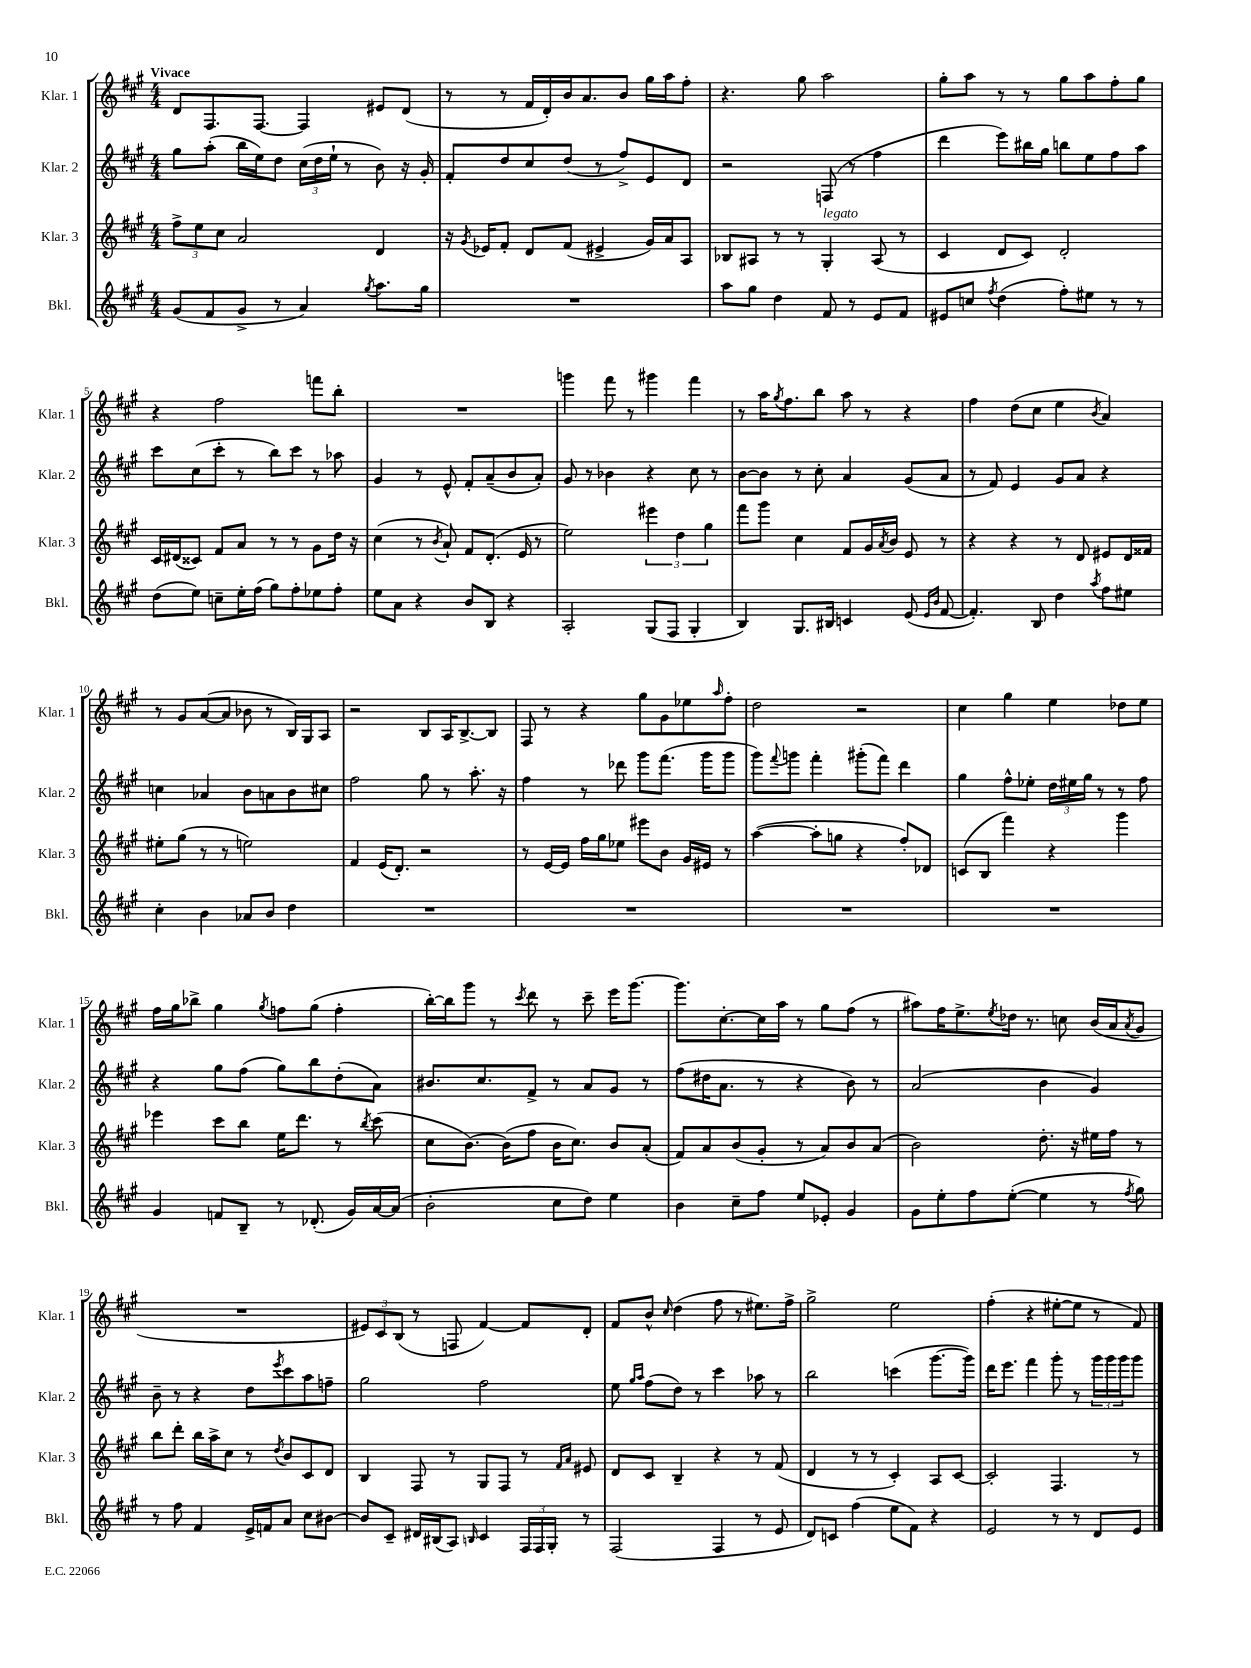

**kern	**kern	**kern	**kern
*part4	*part3	*part2	*part1
*staff4	*staff3	*staff2	*staff1
*I"Bkl.	*I"Klar. 3	*I"Klar. 2	*I"Klar. 1
*I'Bkl.	*I'Klar. 3	*I'Klar. 2	*I'Klar. 1
*clefG2	*clefG2	*clefG2	*clefG2
*k[f#c#g#]	*k[f#c#g#]	*k[f#c#g#]	*k[f#c#g#]
*M4/4	*M4/4	*M4/4	*M4/4
=1	=1	=1	=1
!	!	!	!LO:TX:a:B:t=Vivace
(8g#/L	12ff#^\L	8gg#\L	8d/L
.	12ee\	.	.
8f#/	.	(8aa'\J	8.F#/
.	12cc#\J	.	.
8g#^/J	2a/	16bb\LL	.
.	.	16ee\J)	[8.F#/J
8r	.	8dd\J	.
4a/)	.	(24cc#\LL	4F#/]
.	.	24dd\	.
.	.	24ee`\JJ	.
.	.	8r	.
8qgg#/	.	.	.
8.aa\L	4d/	8b\)	8e#X/L
.	.	16r	(8d/J
16gg#\Jk	.	16g#'/	.
=2	=2	=2	=2
1r	16r	8f#'/L	8r
.	8qg#/	.	.
.	16e-X/KL	.	.
.	8f#'/J	8dd/	8r
.	8d/L	8cc#/	16f#/LL
.	.	.	16d'/)
.	(8f#/J	(8dd/J	16b/J
.	.	.	8.a/
.	4e#X^/	8r	.
.	.	8ff#^/L)	8b/J
.	16g#/LL)	8e/	16gg#\LL
.	16a/J	.	16aa\J
.	8A/J	8d/J	8ff#'\J
=3	=3	=3	=3
8aa\L	8B-X/L	2r	4.r
8gg#\J	8A#X/J	.	.
4dd\	8r	.	.
.	8r	.	8gg#\
!	!LO:TX:a:i:t=legato	!	!
8f#/	4G#'/	(8Fn/	2aa\
8r	.	8r	.
8e/L	(8A#/	4ff#\	.
8f#/J	8r	.	.
=4	=4	=4	=4
8e#X/L	4c#/	4ddd\	8gg#'\L
8ccn/J	.	.	8aa\J
8qff#/	.	.	.
(4dd\	8d/L	8eee\L)	8r
.	8c#/J)	16bb#X\L	8r
.	.	16gg#\JJ	.
8ff#'\L)	2d'/	8bbn\L	8gg#\L
8ee#X\J	.	8ee\	8aa\
8r	.	8ff#\	8ff#'\
8r	.	8aa\J	8gg#\J
!!LO:LB:g=z
=5	=5	=5	=5
(8dd\L	16c#/LL	8ccc#\L	4r
.	(16d#X/J	.	.
8ee\J)	8c##X/J)	(8cc#\	.
8ccn~\L	8f#/L	8ccc#'\J	2ff#\
16ee'\L	8a/J	8r	.
(16ff#\JJ	.	.	.
8gg#\L)	8r	8bb\L)	.
8ff#'\	8r	8ccc#\J	.
8ee-X\	8g#\L	8r	8fffn\L
8ff#'\J	16dd\Jk	8aa-X\	8bb'\J
.	16r	.	.
=6	=6	=6	=6
8ee\L	(4cc#\	4g#/	1r
8a\J	.	.	.
4r	8r	8r	.
.	8qb/	.	.
.	8a`/)	8e^^/	.
8b/L	8f#/L	8f#'/L	.
8B/J	(8.d'/J	(8a~/	.
4r	.	8b/	.
.	16e/	.	.
.	8r	8a'/J)	.
=7	=7	=7	=7
2A'/	2ee\)	8g#/	4gggn\
.	.	8r	.
.	.	4b-X\	8fff#\
.	.	.	8r
(8G#/L	6eee#X\	4r	4ggg#X\
8F#/J	.	.	.
.	6dd\	.	.
4G#'/	.	8cc#\	4fff#\
.	6gg#\	.	.
.	.	8r	.
=8	=8	=8	=8
4B/)	8fff#\L	[8b\L	8r
.	8ggg#\J	8b\J]	16aa\KL
.	.	.	8qgg#/
.	.	.	8.ff#\
8.G#/L	4cc#\	8r	.
.	.	8cc#'\	8bb\J
16B#X/Jk	.	.	.
4cn/	8f#/L	4a/	8aa\
.	16g#/L	.	8r
.	8qa/	.	.
.	16b/JJ	.	.
(8e/	8e/	(8g#/L	4r
16qqe/LL	.	.	.
16qqb/JJ	.	.	.
[8f#/	8r	8a/J	.
=9	=9	=9	=9
4.f#'/])	4r	8r	4ff#\
.	.	8f#/)	.
.	4r	4e/	(8dd\L
8B/	.	.	8cc#\J
4dd\	8r	8g#/L	4ee\
.	8d/	8a/J	.
8qaa/	.	.	8qb/
8ff#\L	8e#X/L	4r	4a/)
8ee#X\J	16d/L	.	.
.	16f##X/JJ	.	.
!!LO:LB:g=z
=10	=10	=10	=10
4cc#'\	8ee#X'\L	4ccn\	8r
.	(8gg#\J	.	8g#/L
4b\	8r	4a-X/	([8a/
.	8r	.	8a/J]
8a-X/L	2een\)	8b\L	8b-X\
8b/J	.	8an\	8r
4dd\	.	8b\	16B/LL)
.	.	.	16G#/J
.	.	8cc#X\J	8A/J
=11	=11	=11	=11
1r	4f#/	2ff#\	2r
.	(16e/KL	.	.
.	8.d'/J)	.	.
.	2r	8gg#\	8B/L
.	.	8r	16A/K
.	.	.	[8.B^/
.	.	8.aa'\	.
.	.	.	8B/J]
.	.	16r	.
=12	=12	=12	=12
1r	8r	4ff#\	8F#/
.	[16e/LL	.	8r
.	16e/JJ]	.	.
.	16ff#\LL	8r	4r
.	16gg#\J	.	.
.	8ee-X\J	8ddd-X\	.
.	8eee#X\L	8ggg#\L	8gg#\L
.	8b\J	(8.fff#\J	8g#\
.	16g#/LL	.	8ee-X\
.	16e#X/JJ	16ggg#\KL	.
.	.	.	16qqaa/
.	8r	8ggg#\J	8ff#'\J
=13	=13	=13	=13
1r	([4aa\	8ggg#\L)	2dd\
.	.	8qqfff#/	.
.	.	8gggn\J	.
.	8aa'\L]	4fff#'\	.
.	8ggn\J	.	.
.	4r	(8ggg#X'\L	2r
.	.	8fff#\J)	.
.	8ff#'/L)	4ddd\	.
.	8d-X/J	.	.
=14	=14	=14	=14
1r	(8cn/L	4gg#\	4cc#\
.	8B/J	.	.
.	4fff#\)	8ff#^^\L	4gg#\
.	.	8ee-X'\J	.
.	4r	24dd\LL	4ee\
.	.	24ee#X\	.
.	.	24gg#\JJ	.
.	.	8r	.
.	4ggg#\	8r	8dd-X\L
.	.	8ff#\	8ee\J
!!LO:LB:g=z
=15	=15	=15	=15
4g#/	4eee-X\	4r	16ff#\LL
.	.	.	16gg#\J
.	.	.	8bb-X^\J
8fn/L	8ccc#\L	8gg#\L	4gg#\
8B~/J	8bb\J	(8ff#\J	.
.	.	.	8qgg#/
8r	16ee\KL	8gg#\L)	8ffn\L
.	8.ddd\J	.	.
(8.d-X'/	.	8bb\	(8gg#\J
.	8r	(8dd'\	4ff'\
16g#/LL)	.	.	.
.	8qbb/	.	.
[16a/	(8ccc#\	8a\J)	.
(16a/JJ]	.	.	.
=16	=16	=16	=16
2b'\	8cc#\L	8.b#X/L	[16bb'\LL)
.	.	.	16bb\J]
.	[8.b\J)	.	8ggg#\J
.	.	8.cc#/	.
.	.	.	8r
.	(16b\KL]	.	.
.	.	.	8qccc#/
.	8ff#\J	8f#^/J	8ddd\
8cc#\L	16b\KL	8r	8r
.	8.cc#\J)	.	.
8dd\J)	.	8a/L	8ccc#~\
4ee\	8b/L	8g#/J	16eee\KL
.	.	.	[8.ggg#\J
.	(8a'/J	8r	.
=17	=17	=17	=17
4b\	8f#/L)	(8ff#\L	8.ggg#\L]
.	8a/	16dd#X\K	.
.	.	8.a\J	[8.cc#'\
8cc#~\L	(8b/	.	.
8ff#\J	8g#'/J	8r	16cc#\L]
.	.	.	16aa\JJ
8ee/L	8r	4r	8r
8e-X'/J	8a/L)	.	8gg#\L
4g#/	8b/	8b\)	(8ff#\J
.	(8a/J	8r	8r
=18	=18	=18	=18
8g#\L	2b\)	(2a/	8aa#X\L)
8ee'\	.	.	16ff#\K
.	.	.	8.ee^\
8ff#\	.	.	.
.	.	.	8qee/
([8ee'\J	.	.	16dd-X\Jk
.	.	.	8.r
4ee\]	8.dd'\	4b\	.
.	.	.	8ccn\
.	16r	.	.
8r	16ee#X\LL	4g#/)	(16b/LL
.	16ff#\JJ	.	16a/J
8qff#/	.	.	8qa/
8gg#\)	8r	.	8g#/J
!!LO:LB:g=z
=19	=19	=19	=19
8r	8bb\L	8b~\	1r
8ff#\	8ddd'\J	8r	.
4f#/	16bb\LL	4r	.
.	16aa^\J	.	.
.	8cc#\J	.	.
16e^/LL	8r	8dd\L	.
16fn/J	.	.	.
.	8qdd/	8qeee/	.
8a/J	8b/L	8ccc#\	.
8cc#\L	8c#/	8aa\	.
[8b#X\J	8d/J	8ffn~\J	.
=20	=20	=20	=20
8b#/L]	4B/	2gg#\	12e#X/L)
.	.	.	12c#/
8c#~/J	.	.	.
.	.	.	(12B/J
16d#X/LL	8F#/	.	8r
(16B#X/J	.	.	.
8A/J)	8r	.	8Fn/
16qqBn/	.	.	.
4c#/	8G#/L	2ff#\	[4f#/)
.	8F#/J	.	.
24F#/LL	8r	.	8f#/L]
24F#/	.	.	.
24G#'/JJ	.	.	.
.	16qqf#/LL	.	.
.	16qqa/JJ	.	.
8r	8e#X/	.	8d'/J
=21	=21	=21	=21
(2F#/	8d/L	8ee\	8f#/L
.	.	16qqgg#/LL	.
.	.	16qqaa/JJ	.
.	8c#/J	(8ff#\L	8b^^/J
.	.	.	16qqcc#/
.	4B~/	8dd\J)	(4dd\
.	.	8r	.
4F#/	4r	4ccc#\	8ff#\
.	.	.	8r
8r	8r	8aa-X\	8.ee#X\L)
8e/	(8f#/	8r	.
.	.	.	16ff#^\Jk
=22	=22	=22	=22
8d/L)	4d/	2bb\	2gg#^\
8cn/J	.	.	.
(4ff#\	8r	.	.
.	8r	.	.
8ee\L	4c#'/)	(4cccn\	2ee\
8f#\J)	.	.	.
4r	8A/L	[8.ggg#\L	.
.	[8c#/J	.	.
.	.	16ggg#\Jk])	.
=23	=23	=23	=23
2e/	2c#'/]	16ddd\KL	(4ff#'\
.	.	8.eee\J	.
.	.	4fff#\	4r
8r	4.F#/	8ggg#'\	[8ee#X'\L
8r	.	8r	8ee#\J]
8d/L	.	24ggg#\LL	8r
.	.	24ggg#\	.
.	.	24ggg#\J	.
8e/J	8r	8ggg#\J	8f#/)
==	==	==	==
*-	*-	*-	*-
